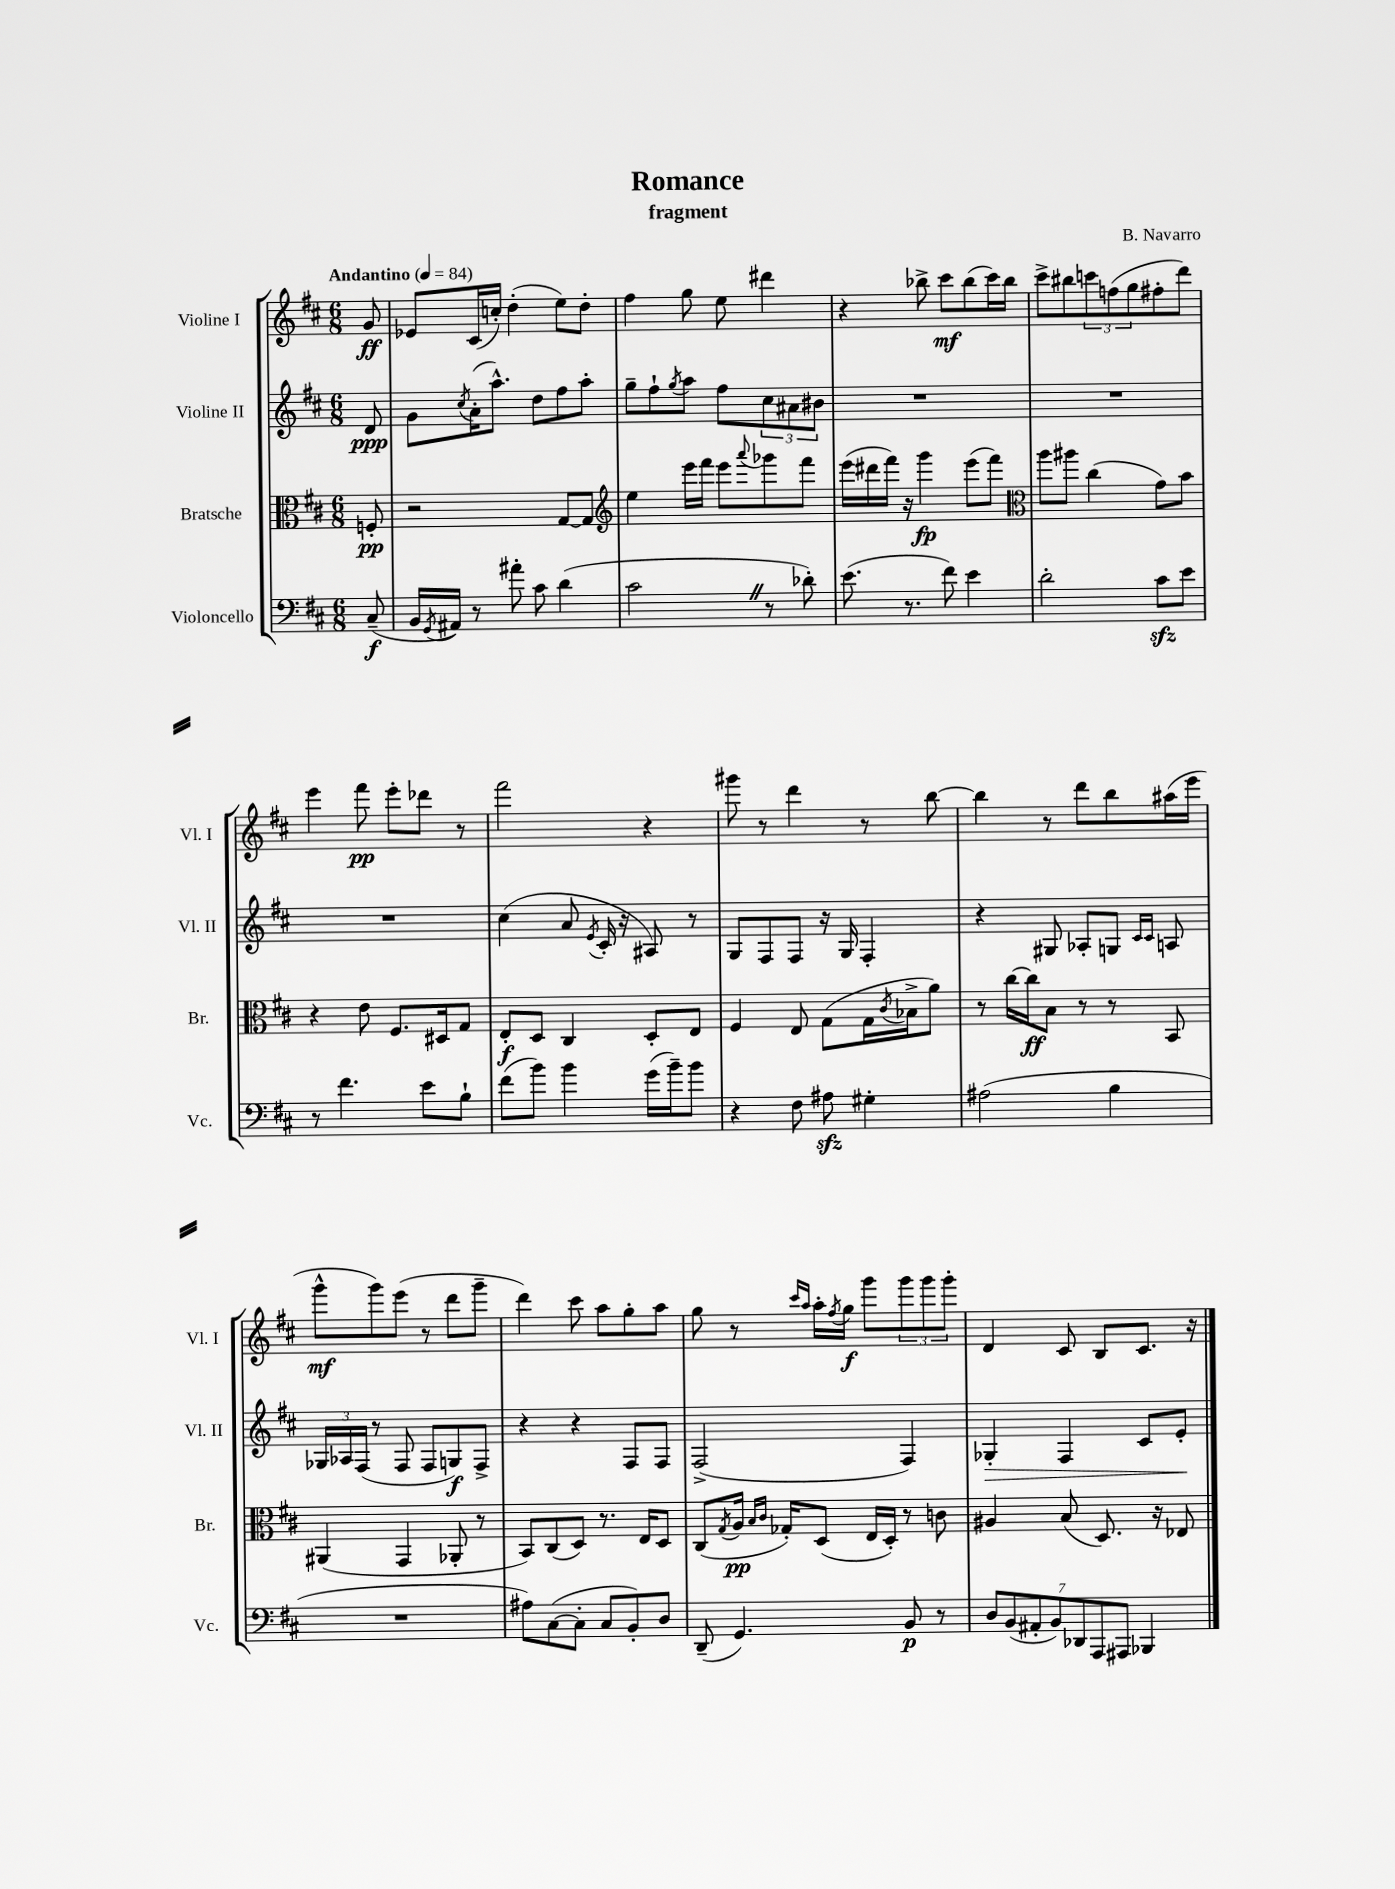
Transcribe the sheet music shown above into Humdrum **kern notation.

**kern	**kern	**kern	**kern
*staff4	*staff3	*staff2	*staff1
*clefF4	*clefC3	*clefG2	*clefG2
*k[f#c#]	*k[f#c#]	*k[f#c#]	*k[f#c#]
*M6/8	*M6/8	*M6/8	*M6/8
*MM84	*MM84	*MM84	*MM84
(8C#~/	8F'/	8d/	8g/
=	=	=	=
16BB/LL	2r	8g\L	8e-/L
8qGG/	.	.	.
16AA#/JJ)	.	.	.
.	.	8qcc#/	.
8r	.	(16a'\K	(16c#/L
.	.	8.aa^^\J)	16cc'/JJ)
8a#'\	.	.	(4dd'\
8c#\	.	8dd\L	.
(4d\	[8G/L	8ff#\	8ee\L)
.	8G/]J	8aa'\J	8dd'\J
=	=	=	=
*	*clefG2	*	*
2c#\	4ee\	8gg~\L	4ff#\
.	.	8ff#`\	.
.	.	8qgg/	.
.	16eee\LL	8aa\J	8gg\
.	16fff#\JJ	.	.
.	8eee\L	8ff#\L	8ee\
.	8qqaaa/	.	.
8r	8ggg-\	12cc#\	4ddd#\
.	.	12a#\	.
8d-'\)	8fff#\J	.	.
.	.	12b#\J	.
=	=	=	=
(8.e\	(16eee\LL	2.r	4r
.	16ddd#\	.	.
.	16fff#\JJ)	.	.
8.r	16r	.	.
.	4ggg\	.	8bb-^\
8f#\)	.	.	8ccc#\L
4e\	(8eee\L	.	(8bb-\
.	8fff#\J)	.	16ccc#\L)
.	.	.	16bb-\JJ
=	=	=	=
*	*clefC3	*	*
2d'\	8aa\L	2.r	8ccc#^\L
.	8aa#\J	.	8bb#\
.	(4cc#\	.	12ccc\
.	.	.	(12ff\
.	.	.	12gg\
8c#\L	8g\L)	.	8ff#'\
8e\J	8b\J	.	8ddd\J)
=	=	=	=
8r	4r	2.r	4eee\
4.f#\	.	.	.
.	8e\	.	8fff#\
.	8.F#/L	.	8eee'\L
8e\L	.	.	8ddd-\J
.	16D#/k	.	.
8B`\J	8G/J	.	8r
=	=	=	=
(8f#\L	8E'/L	(4cc#\	2fff#\
8b\J)	8D/J	.	.
4b\	4C#/	8a/	.
.	.	8qe/	.
.	.	16c#'/	.
.	.	16r	.
(16g\LL	8D'/L	8A#/)	4r
16b~\J)	.	.	.
8b\J	8E/J	8r	.
=	=	=	=
4r	4F#/	8G/L	8ggg#\
.	.	8F#/	8r
8F#\	8E/	8F#/J	4ddd\
8A#\	(8G\L	16r	.
.	.	16G/	.
4G#'\	16G\L	4F#'/	8r
.	8qc#/	.	.
.	16B-^\J	.	.
.	8a\J)	.	[8bb\
=	=	=	=
(2A#\	8r	4r	4bb\]
.	[16cc#\LL	.	.
.	16cc#\]J	.	.
.	8B\J	8G#/	8r
.	8r	8A-'/L	8ddd\L
4B\	8r	8G/J	8bb\
.	.	16qqc#/LL	.
.	.	16qqc#/JJ	.
.	8BB/	8A/	(16aa#\L
.	.	.	16eee\JJ
=	=	=	=
2.r	(4AA#/	24G-/LL	8ggg^^\L
.	.	24A-/	.
.	.	(24F#/JJ	.
.	.	8r	8ggg\)
.	4GG/	8F#/	(8eee\J
.	.	8F#/L	8r
.	8AA-'/	8G/)	8ddd\L
.	8r	8F#^/J	8ggg~\J
=	=	=	=
8A#\L)	8BB/L)	4r	4ddd\)
([8C#\	(8C#/	.	.
8C#'\]J	8D/J)	4r	8ccc#\
8C#/L	8.r	.	8aa\L
8BB'/)	.	8F#/L	8gg'\
.	16E/LK	.	.
8D/J	8D/J	8F#/J	8aa\J
=	=	=	=
(8DD~/	(8C#/L	(2F#^/	8gg\
.	8qG/	.	.
4.GG/)	16A/Jk	.	8r
.	16qqB/LL	.	.
.	16qqc#/JJ	.	.
.	16G-'/LK)	.	.
.	.	.	16qqccc#/LL
.	.	.	16qqaa/JJ
.	(8D/J	.	16aa'\LL
.	.	.	8qff#/
.	.	.	16gg\JJ
.	16E/LL	.	8ggg\L
.	16D'/JJ)	.	.
8BB/	8r	4F#/)	12ggg\
.	.	.	12ggg\
8r	8c\	.	.
.	.	.	12ggg'\J
=	=	=	=
14D/L	4A#/	4G-'/	4d/
(14BB/	.	.	.
14AA#'/	.	.	.
14BB/)	.	.	.
.	(8B/	4F#/	8c#/
14DD-/	.	.	.
14AAA/	.	.	.
.	8.D/)	.	8B/L
14AAA#/J	.	.	.
4BBB-/	.	8c#/L	8.c#/J
.	16r	.	.
.	8E-/	8e'/J	.
.	.	.	16r
==	==	==	==
*-	*-	*-	*-
